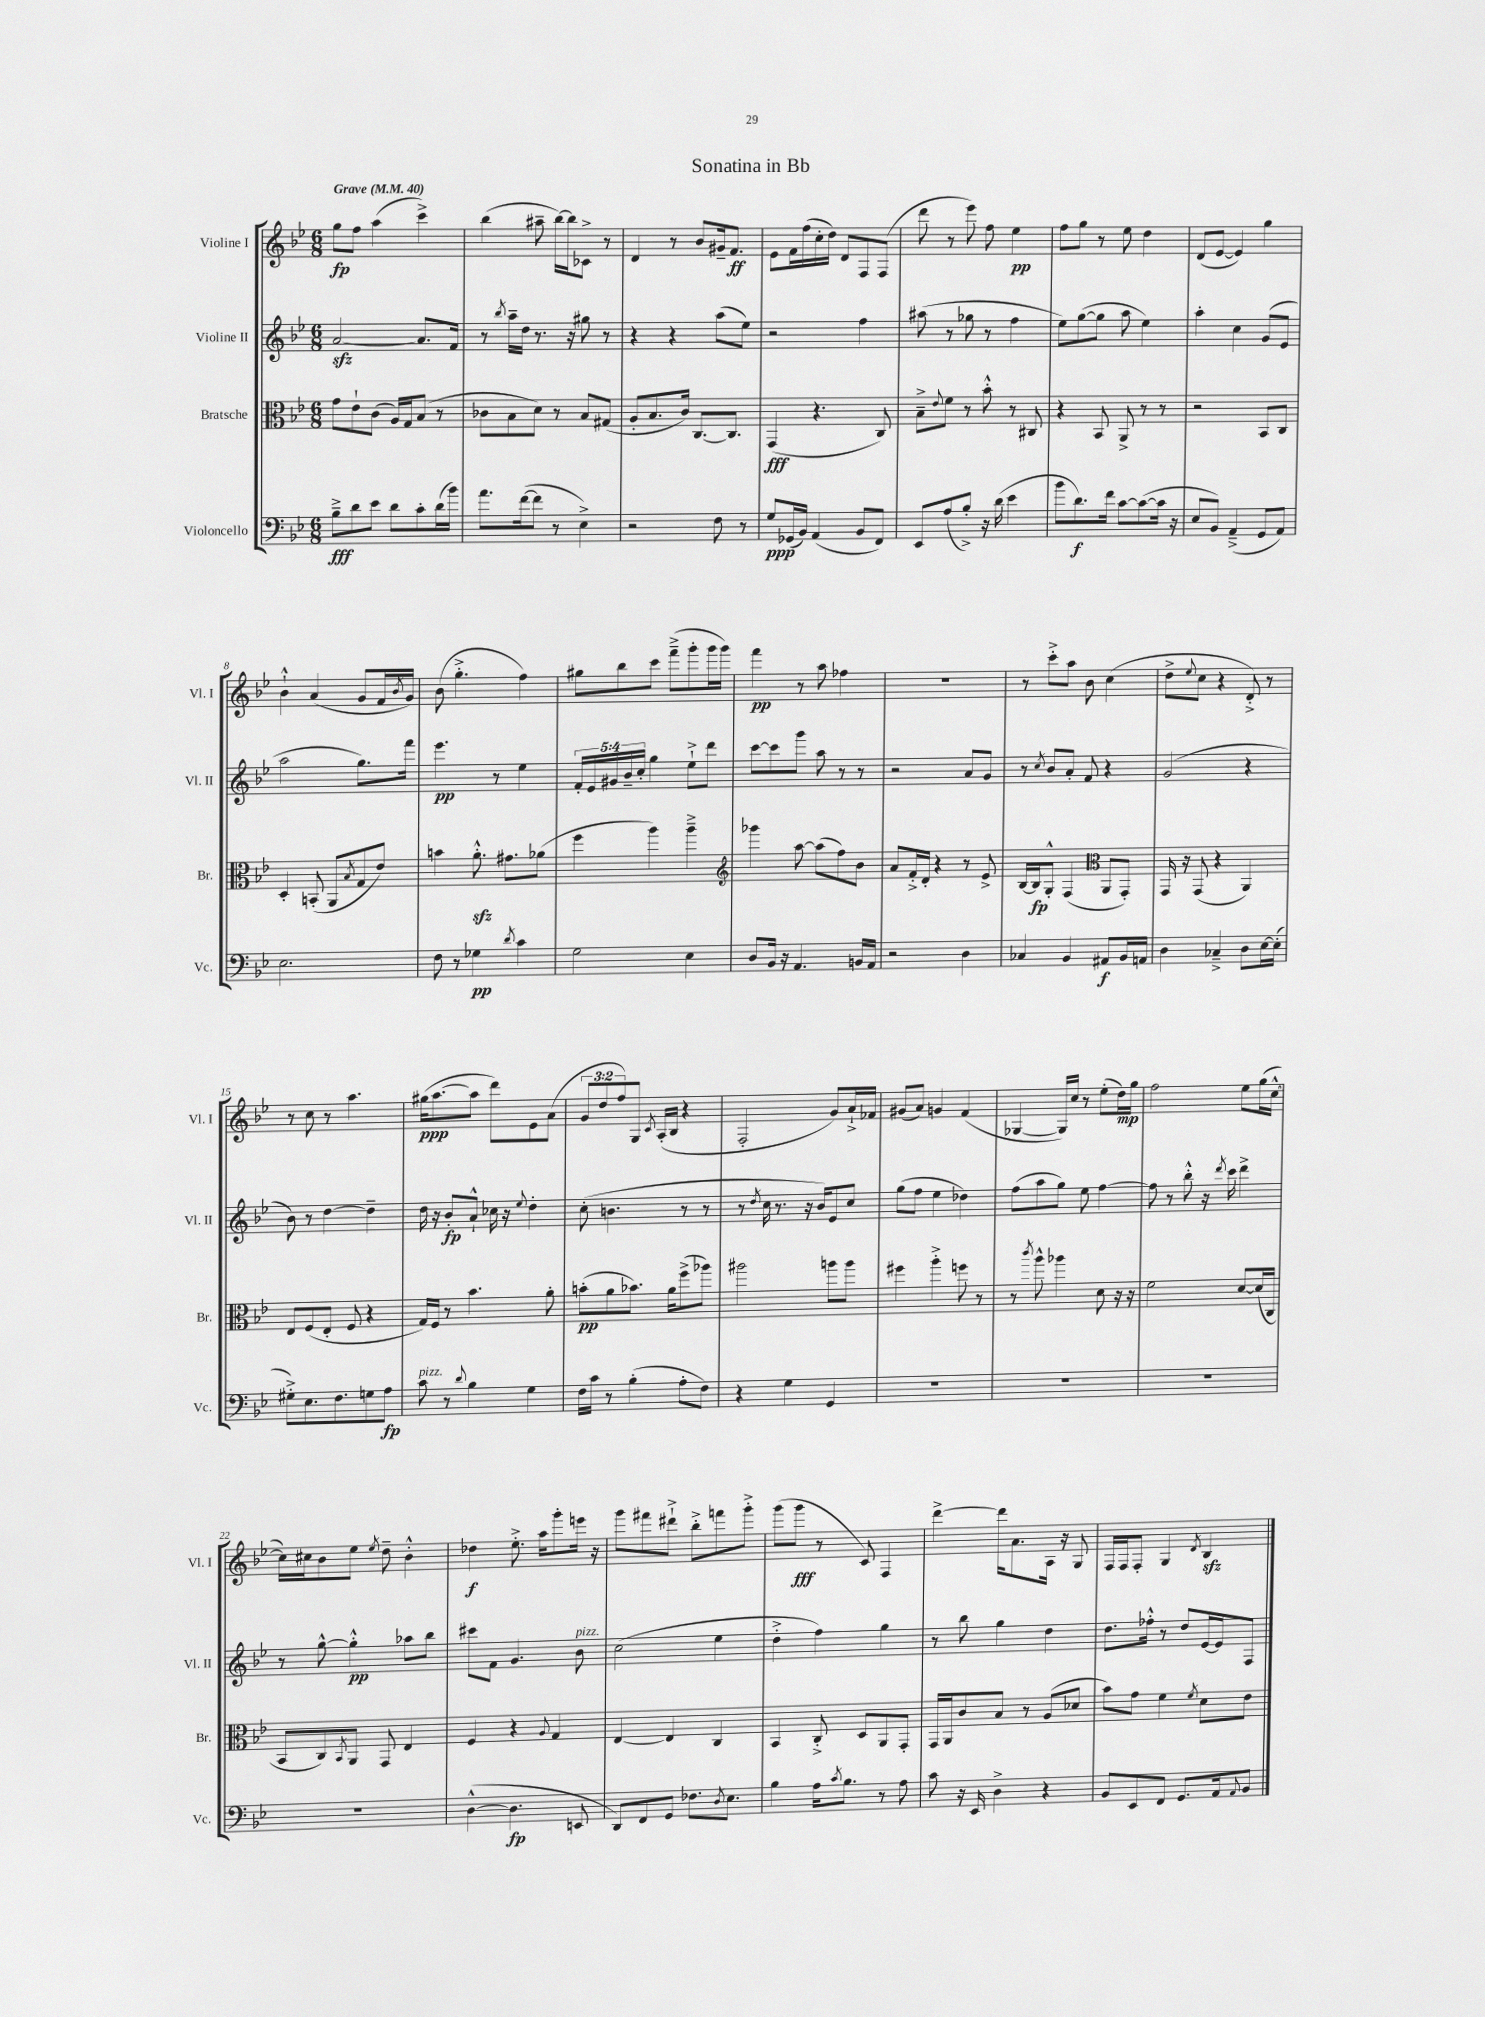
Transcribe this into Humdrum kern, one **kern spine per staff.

**kern	**kern	**kern	**kern
*staff4	*staff3	*staff2	*staff1
*clefF4	*clefC3	*clefG2	*clefG2
*k[b-e-]	*k[b-e-]	*k[b-e-]	*k[b-e-]
*M6/8	*M6/8	*M6/8	*M6/8
*MM40	*MM40	*MM40	*MM40
8B-~^	8g	[2a	8gg
8d	8e-`	.	8ff
8e-	(8c	.	(4aa
8d	16A)	.	.
.	16G	.	.
8c'	(8B-	8.a]	4ccc^)
(16d	8r	.	.
16b-)	.	16f	.
=	=	=	=
8.a	8c-	8r	(4bb-
.	.	8qbb-	.
.	8B-	16aa~	.
([16f	.	16dd	.
8f]	8d)	8.r	8aa#~
8r	8r	.	[16bb-)
.	.	16r	16bb-]
4E-^)	8B-	8gg#	8c-^
.	(8G#	8r	8r
=	=	=	=
2r	8A'	4r	4d
.	8.B-	.	.
.	.	4r	8r
.	16c)	.	.
.	[8.C	.	8b-
8F	.	(8aa	16g#~
.	8.C]	.	8.f
8r	.	8ee-)	.
=	=	=	=
8G	(4GG	2r	8e-
(16GG-	.	.	16f
16BB-)	.	.	(16ff
(4AA	4.r	.	16cc'
.	.	.	16dd)
.	.	.	8d
8BB-	.	4ff	8F
8FF)	8C)	.	(8F
=	=	=	=
8EE-	8B-~^	(8aa#	8ddd
.	8qqe-	.	.
(8A	8f	8r	8r
8B-'^)	8r	8gg-	8eee-)
16r	8b-'^^	8r	8ff
(16d	.	.	.
4e-	8r	4ff	4ee-
.	8C#	.	.
=	=	=	=
8b-	4r	8ee-)	8ff
8.d)	.	([8gg	8gg
.	8BB-	8gg]	8r
16f	.	.	.
[8c	8AA^	8aa	8ee-
(8c_	8r	4ee-)	4dd
16c]	8r	.	.
16r	.	.	.
=	=	=	=
8E-	2r	4aa'	(8d
8BB-)	.	.	[8e-
(4AA~^	.	4cc	4e-])
8GG	8BB-	(8g	4gg
8AA)	8C	8e-	.
=	=	=	=
2.E-	4D'	2aa	4b-`^^
.	(8BB'	.	(4a
.	8AA	.	.
.	8qB-	.	.
.	8G	8.gg)	8g
.	8e-)	.	16f
.	.	.	8qb-
.	.	16fff	16g)
=	=	=	=
8F	4b	4.eee-	(8b-
8r	.	.	4.gg'^
4G-	8.a'^^	.	.
.	.	8r	.
.	8.g#	.	.
8qd	.	.	.
4c	.	4ee-	4ff)
.	(8a-	.	.
=	=	=	=
2G	4ff	20f'	8gg#
.	.	20e-	.
.	.	20g#	.
.	.	.	8bb-
.	.	20b-~	.
.	.	20cc'	.
.	4aa)	4gg	8ccc
.	.	.	(8fff~^
4E-	4aa~^	8ee-`^	8ggg'
.	.	8ddd	16ggg
.	.	.	16ggg)
=	=	=	=
*	*clefG2	*	*
8D	4ggg-	[8ccc	4fff
16BB-	.	8ccc]	.
16r	.	.	.
4.AA	[8aa	8ggg	8r
.	(8aa]	8aa	8aa
.	8ff)	8r	4ff-
16BB	8b-	8r	.
16AA	.	.	.
=	=	=	=
2r	8a	2r	2.r
.	16f'^	.	.
.	16d'	.	.
.	4r	.	.
4D	8r	8a	.
.	8e-^	8g	.
=	=	=	=
4C-	[16B-	8r	8r
.	16B-]	.	.
.	.	8qcc	.
.	8G'^^	8b-	8ccc'^
4BB-	(4F	8a'	8aa
.	.	8f	8b-
*	*clefC3	*	*
8AA#	8AA	4r	(4cc
16BB-	8GG')	.	.
16AA	.	.	.
=	=	=	=
4D	16GG	(2g	8dd^
.	16r	.	.
.	.	.	8qqee-
.	(8GG	.	8cc
4C-~^	4r	.	4r
8D	4AA)	4r	8d'^)
[16E-	.	.	8r
(16E-']	.	.	.
=	=	=	=
8G#'^)	8E-	8b-)	8r
8.E-	(8F	8r	8cc
.	8E-'	[4dd	8r
8.F	.	.	.
.	8F	.	4.aa
8G	4r	4dd~]	.
8A	.	.	.
=	=	=	=
8c	16G)	16dd	(16gg#
.	16F	16r	[8.aa
8r	8r	8b-'	.
8qqd	.	.	.
4B-	4.b-	8a`^^	8aa]
.	.	16cc-	8ddd)
.	.	16r	.
.	.	8qqee-	.
4G	.	4dd'	8e-
.	8a'	.	(8a
=	=	=	=
16F	(8b'	(8cc'	12g
16c	.	.	.
.	.	.	12dd
8r	8a	4.b	.
.	.	.	12ff)
(4B-'	8.b-)	.	8G
.	.	.	8qc
.	.	.	(16A'
.	16a	.	16B-
8A'	(8ff^	8r	4r
8F)	8aa-)	8r	.
=	=	=	=
4r	2aa#	8r	2F'
.	.	8qdd	.
.	.	16cc	.
.	.	8.r	.
4G	.	.	.
.	.	16r	.
.	.	16b-)	.
4GG	8aa	8e-	8g)
.	8aa	8cc	16a`^
.	.	.	16f-
=	=	=	=
2.r	4ff#	(8gg	(8g#
.	.	8ff	8a)
.	4aa'^	4ee-	4g
.	8ff	4dd-)	(4f
.	8r	.	.
=	=	=	=
2.r	8r	(8ff	[4G-
.	8qccc	.	.
.	8aa^^	8aa	.
.	4aa-	8gg)	16G-])
.	.	.	16cc
.	.	8ee-	8r
.	8d	[4ff	(8ee-'
.	16r	.	16dd)
.	16r	.	16gg
=	=	=	=
2.r	2f	8ff]	2ff
.	.	8r	.
.	.	8bb-'^^	.
.	.	16r	.
.	.	8qddd	.
.	.	16ccc	.
.	[8d	4ddd^	8ee-
.	(16d]	.	(16gg
.	16C	.	[16cc^^
=	=	=	=
2.r	8BB-	8r	16cc])
.	.	.	16cc#
.	8C)	[8gg^^	8b-
.	8qBB-	.	.
.	8AA	4gg'^^]	8ee-
.	.	.	8qee-
.	8GG	.	8dd~
.	4E-	8aa-	4b-'^^
.	.	8bb-	.
=	=	=	=
([4D^^	4F	8ccc#	4dd-
.	.	8f	.
4.D]	4r	4.g	8.ee-'^
.	.	.	16aa
.	8qqA	.	.
.	4G	.	8ggg'
8EE	.	8b-	16eee
.	.	.	16r
=	=	=	=
8DD)	[4E-	(2cc	8ggg
8FF	.	.	8fff#
8GG	4E-]	.	8ddd#`^
8.F-	.	.	8bb-'^
.	4C	4ee-	8fff
8qD	.	.	.
8.E-	.	.	.
.	.	.	8ggg'^
=	=	=	=
4B-	4BB-	4dd'^	(8ggg
.	.	.	8ggg
16A	8C'^	4ff)	8r
8qc	.	.	.
8.B-	.	.	.
.	8D	.	8c)
8r	8AA	4gg	4F
8A	8GG'	.	.
=	=	=	=
8c	16GG	8r	[4ddd^
.	16AA	.	.
16r	8c	8bb-	.
16EE-	.	.	.
4D^	8B-	4gg	16ddd]
.	.	.	8.a
.	8r	.	.
4r	(8A	4dd	16A
.	.	.	16r
.	8d-	.	8G
=	=	=	=
8BB-	8b-)	8.dd	16F
.	.	.	16F
8EE-	8g	.	8F'
.	.	16ff-'^^	.
8FF	4f	8r	4G
8.GG	.	8dd	.
.	8qf	.	8qd
.	8d	[16e-	4B-
16AA	.	16e-]	.
8qqAA	.	.	.
8BB-	8e-	8F	.
==	==	==	==
*-	*-	*-	*-
